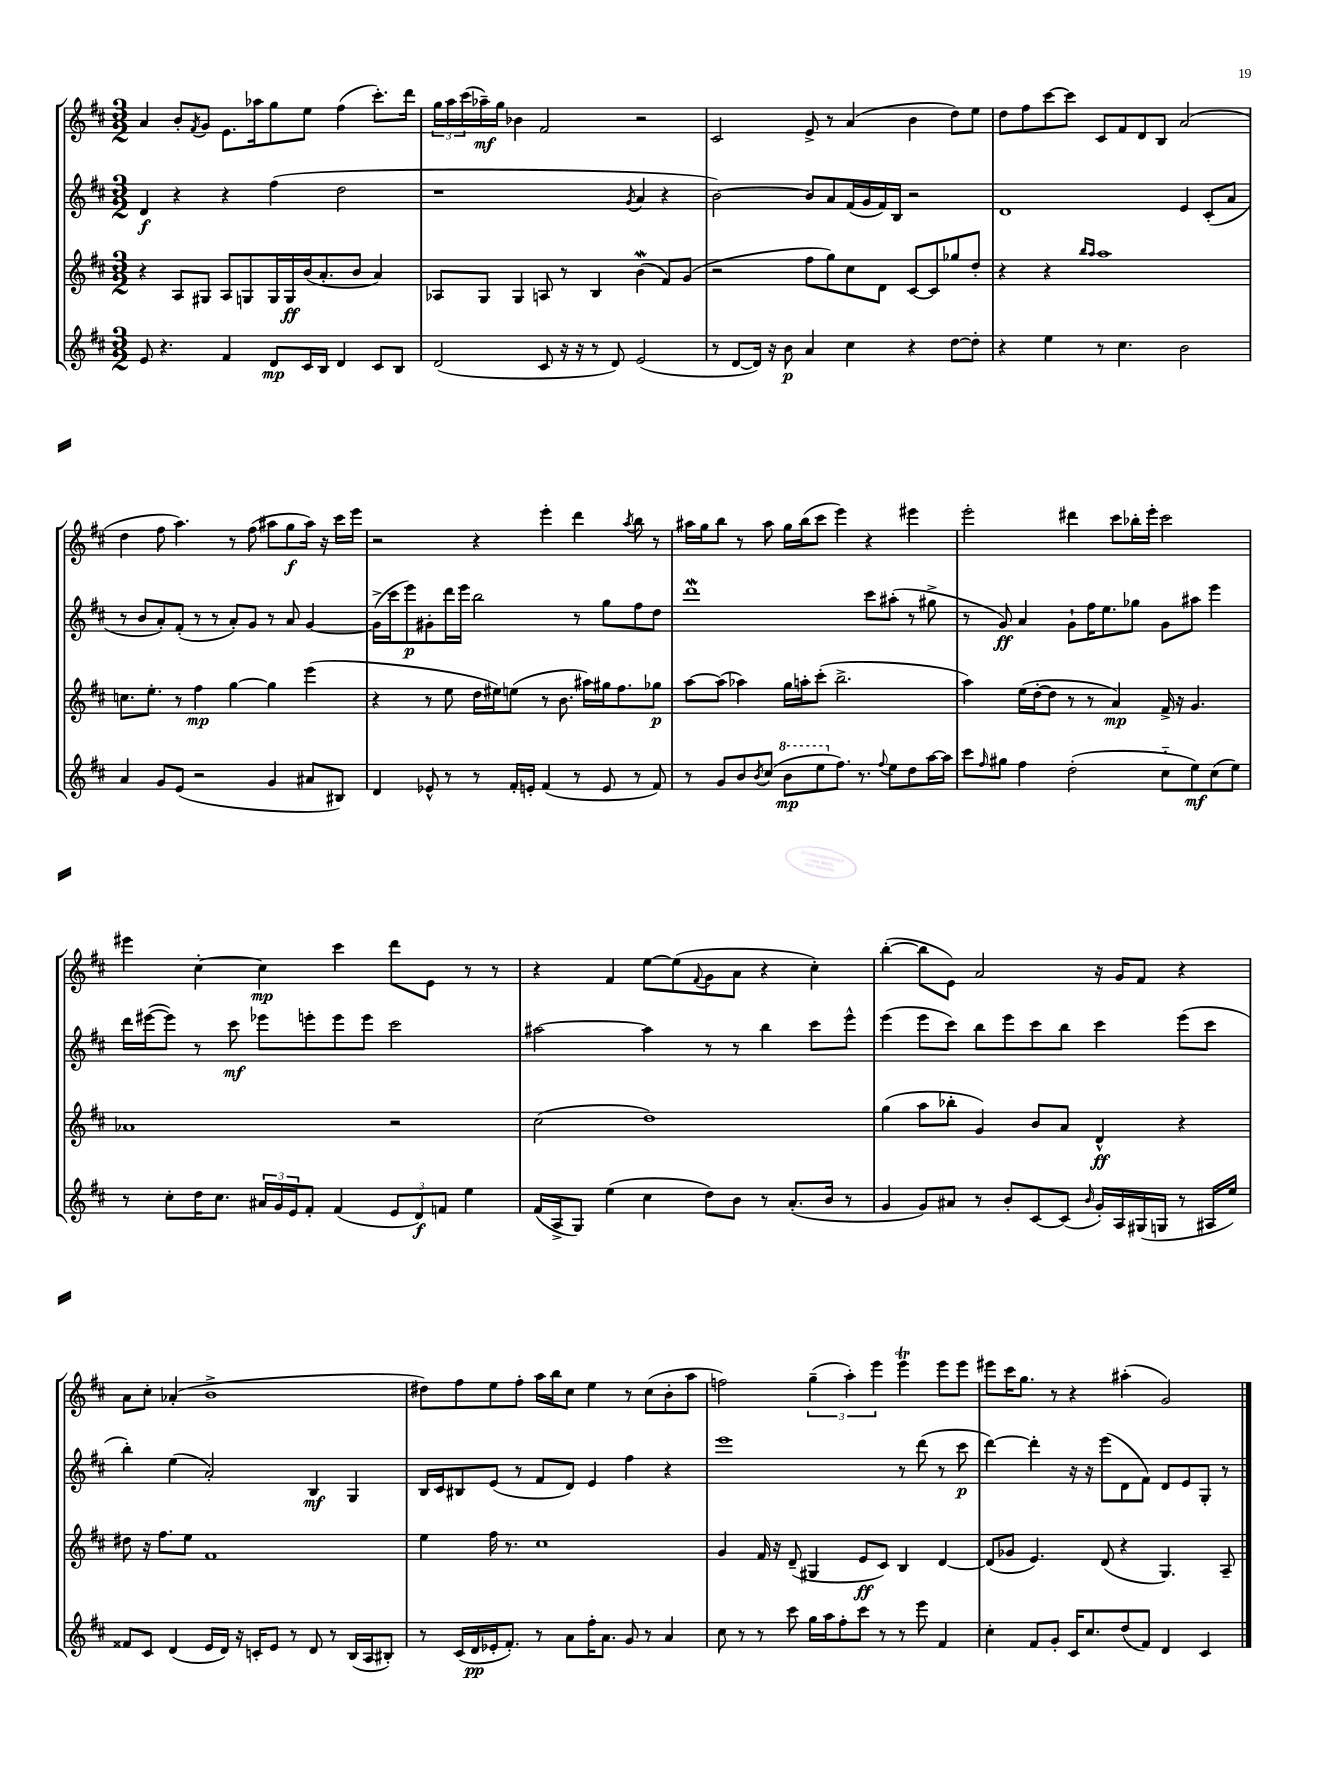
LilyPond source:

<<
\new StaffGroup <<
\new Staff = "s0" {
    \clef treble \key d \major \numericTimeSignature \time 3/2
    a'4 b'8-. \acciaccatura { fis'8 } g'8 e'8. aes''16 g''8 e''8 fis''4( cis'''8.-.) d'''16 |
    \tuplet 3/2 { g''16 a''16 cis'''16( } aes''16--\mf) g''16 bes'4 fis'2 r2 |
    cis'2 e'8-> r8 a'4( b'4 d''8) e''8 |
    d''8 fis''8 cis'''8~ cis'''8 cis'8 fis'8 d'8 b8 a'2( |
    d''4 fis''8 a''4.) r8 fis''8( ais''8 g''8\f ais''16) r16 cis'''16 e'''16 |
    r2 r4 e'''4-. d'''4 \acciaccatura { a''8 } b''8 r8 |
    ais''16 g''16 b''8 r8 ais''8 g''16 b''16( cis'''8 e'''4) r4 eis'''4 |
    e'''2-. dis'''4 cis'''8 bes''16-. e'''16-. cis'''2 |
    eis'''4 cis''4~-. cis''4\mp cis'''4 d'''8 e'8 r8 r8 |
    r4 fis'4 e''8~ e''8( \appoggiatura { fis'8 } g'8 a'8 r4 cis''4-.) |
    b''4~-.( b''8 e'8) a'2 r16 g'16 fis'8 r4 |
    a'8 cis''8-. aes'4-.( b'1-> |
    dis''8) fis''8 e''8 fis''8-. a''16 b''16 cis''8 e''4 r8 cis''8( b'8-. a''8 |
    f''2) \tuplet 3/2 { g''4--( a''4-.) e'''4 } e'''4\trill e'''8 e'''8 |
    eis'''8 cis'''16 g''8. r8 r4 ais''4-.( g'2) \bar "|." |
}
\new Staff = "s1" {
    \clef treble \key d \major \numericTimeSignature \time 3/2
    d'4\f r4 r4 fis''4( d''2 |
    r1 \acciaccatura { g'8 } a'4 r4 |
    b'2~) b'8 a'8 fis'16( g'16 fis'16) b16 r2 |
    d'1 e'4 cis'8-.( a'8 |
    r8 b'8 a'8-.) fis'8-.( r8 r8 a'8-.) g'8 r8 a'8 g'4~ |
    g'16->( cis'''16 e'''8\p) gis'8-. d'''16 e'''16 b''2 r8 g''8 fis''8 d''8 |
    d'''1\mordent cis'''8 ais''8-.( r8 gis''8-> |
    r8 g'8\ff) a'4 g'8-! fis''16 e''8. ges''8 g'8 ais''8 e'''4 |
    d'''16 eis'''16~( eis'''8) r8 cis'''8\mf ees'''8 e'''8-. e'''8 e'''8 cis'''2 |
    ais''2~ ais''4 r8 r8 b''4 cis'''8 e'''8-^ |
    e'''4( e'''8 cis'''8) b''8 e'''8 cis'''8 b''8 cis'''4 e'''8( cis'''8 |
    b''4-.) e''4( a'2-.) b4\mf g4 |
    b16 cis'16 bis8 e'8( r8 fis'8 d'8) e'4 fis''4 r4 |
    e'''1 r8 d'''8( r8 cis'''8\p |
    d'''4~) d'''4-. r16 r16 e'''8( d'8 fis'8) d'8 e'8 g8-. r8 \bar "|." |
}
\new Staff = "s2" {
    \clef treble \key d \major \numericTimeSignature \time 3/2
    r4 a8 gis8 a8 g8 g16 g16\ff b'16( a'8.-. b'8 a'4) |
    aes8 g8 g4 a8 r8 b4 b'4\mordent( fis'8) g'8( |
    r2 fis''8 g''8) cis''8 d'8 cis'8~ cis'8 ges''8 d''8-. |
    r4 r4 \grace { b''16 a''16 } a''1 |
    c''8. e''8.-. r8 fis''4\mp g''4~ g''4 e'''4( |
    r4 r8 e''8 d''16 eis''16) e''8( r8 b'8. ais''16) gis''16 fis''8. ges''8\p |
    a''8~ a''8( aes''4) g''16 a''16-. cis'''8-.( b''2.-> |
    a''4) e''16( d''16~-. d''8 r8 r8 a'4\mp) fis'16-> r16 g'4. |
    aes'1 r2 |
    cis''2( d''1) |
    g''4( a''8 bes''8-. g'4) b'8 a'8 d'4-^\ff r4 |
    dis''8 r16 fis''8. e''8 fis'1 |
    e''4 fis''16 r8. cis''1 |
    g'4 fis'16 r16 d'8--( gis4 e'8\ff cis'8) b4 d'4~ |
    d'8( ges'8 e'4.) d'8( r4 g4.) a8-- \bar "|." |
}
\new Staff = "s3" {
    \clef treble \key d \major \numericTimeSignature \time 3/2
    e'8 r4. fis'4 d'8\mp cis'16 b16 d'4 cis'8 b8 |
    d'2( cis'8 r16 r16 r8 d'8) e'2( |
    r8 d'8~ d'16) r16 b'8\p a'4 cis''4 r4 d''8~ d''8-. |
    r4 e''4 r8 cis''4. b'2 |
    a'4 g'8 e'8( r2 g'4 ais'8 bis8) |
    d'4 ees'8-^ r8 r8 fis'16-. e'16-. fis'4( r8 e'8 r8 fis'8) |
    r8 g'8 b'8 \acciaccatura { b'8 } cis''8( \ottava #1 b''8\mp e'''8 \ottava #0 fis''8.) r8. \appoggiatura { fis''8 } e''8 d''8 a''16~ a''16 |
    cis'''8 \grace { fis''16 } gis''8 fis''4 d''2-.( cis''8-_ e''8\mf) cis''8( e''8) |
    r8 cis''8-. d''16 cis''8. \tuplet 3/2 { ais'16 g'16 e'16 } fis'8-. fis'4( \tuplet 3/2 { e'8 d'8\f) f'8 } e''4 |
    fis'16( a16-> g8) e''4( cis''4 d''8) b'8 r8 a'8.-.( b'16 r8 |
    g'4 g'8) ais'8 r8 b'8-. cis'8~ cis'8( \grace { b'16 } g'16-.) a16 gis16( g16 r8 ais16 e''16) |
    fisis'8 cis'8 d'4( e'16 d'16) r16 c'16-. e'8 r8 d'8 r8 b16( a16 bis8-.) |
    r8 cis'16( d'16\pp ees'16-. fis'8.-.) r8 a'8 fis''16-. a'8. g'8 r8 a'4 |
    cis''8 r8 r8 cis'''8 g''16 a''16 fis''8-. cis'''8 r8 r8 e'''8 fis'4 |
    cis''4-. fis'8 g'8-. cis'16 cis''8. d''8( fis'8) d'4 cis'4 \bar "|." |
}
>>
>>
\layout { \context { \Score \remove "Bar_number_engraver" } }
